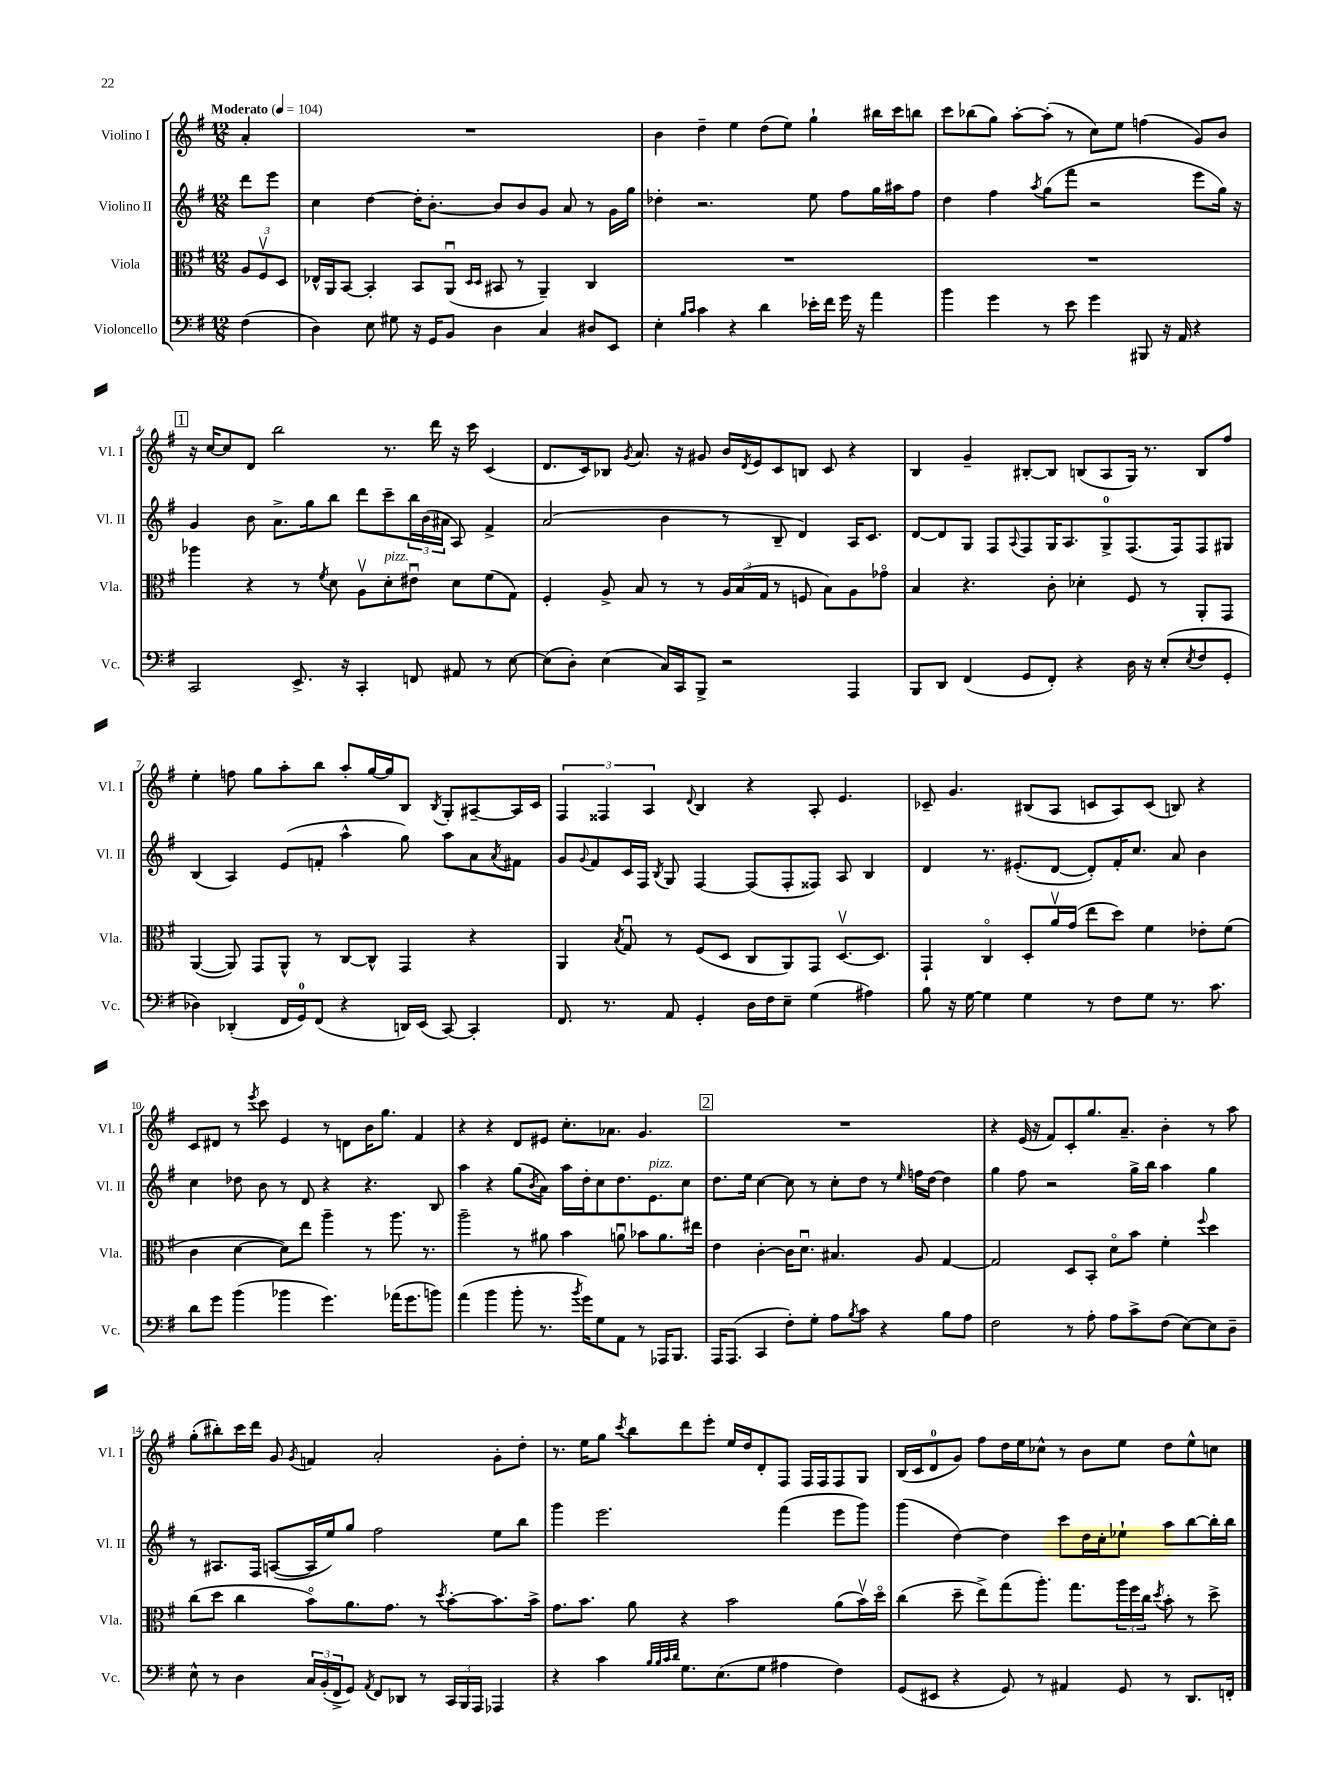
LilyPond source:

<<
\new StaffGroup <<
\new Staff = "s0" \with { instrumentName = "Violino I" shortInstrumentName = "Vl. I" } {
    \clef treble \key g \major \numericTimeSignature \time 12/8 \partial 4 \tempo "Moderato" 4 = 104
    a'4-. |
    R1. |
    b'4 d''4-- e''4 d''8( e''8) g''4-! bis''16 c'''16 b''8 |
    c'''8 bes''8( g''8) a''8~-. a''8-.( r8 c''8) e''8 f''4( g'8) b'8 |
    \mark \markup { \box "1" } r16 c''16~ c''8 d'8 b''2 r8. d'''16 r16 c'''16 c'4( |
    d'8. c'16) bes8 \acciaccatura { g'8 } a'8. r16 gis'8 b'16 \acciaccatura { d'8 } e'16 c'8 b8 c'8 r4 |
    b4 g'4-- bis8~-. bis8 b8( a8 g16) r8. b8 fis''8 |
    e''4-. f''8 g''8 a''8-. b''8 a''8-. g''16~ g''16 b8 \acciaccatura { b8 } g8-. ais8~-- ais16 c'16 |
    \tuplet 3/2 { fis4 fisis4 a4 } \appoggiatura { d'8 } b4 r4 a8-. e'4. |
    ces'8-- g'4. bis8( a8 c'8 a8) c'8( b8) r4 |
    c'8 dis'8 r8 \acciaccatura { e'''8 } c'''8 e'4 r8 d'8 b'16 g''8. fis'4 |
    r4 r4 d'8 eis'8 c''8.-. aes'8. g'4. |
    \mark \markup { \box "2" } R1. |
    r4 e'16( r16 fis'8) c'8-. g''8. a'8.-- b'4-. r8 a''8 |
    g''8-.( bis''8-.) c'''16 d'''16 g'8 \acciaccatura { g'8 } f'4 a'2-. g'8-. d''8-. |
    r8. e''16 g''8 \acciaccatura { c'''8 } b''8 d'''8 e'''8-. e''16 d''16 d'8-. fis8 fis16 fis16 fis8 g8 |
    b16( c'16 d'8-0 g'8) fis''8 d''16 e''16 ces''8-^ r8 b'8 e''8 d''8 e''8-^ c''8 \bar "|." |
}
\new Staff = "s1" \with { instrumentName = "Violino II" shortInstrumentName = "Vl. II" } {
    \clef treble \key g \major \numericTimeSignature \time 12/8 \partial 4
    d'''8 e'''8 |
    c''4 d''4~ d''16-. b'8.~-. b'8 b'8 g'8 a'8 r8 g'16 g''16 |
    des''4-. r2. e''8 fis''8 g''16 ais''16 fis''8 |
    d''4 fis''4 \acciaccatura { a''8 } g''8( fis'''8 r2 e'''8 g''16) r16 |
    \mark \markup { \box "1" } g'4 b'8 a'8.-> g''16 b''8 d'''8 c'''8-- \tuplet 3/2 { b''16 b'16( ais'16 } a8) fis'4-> |
    a'2( b'4 r8 b8-- d'4) a16 c'8. |
    d'8~ d'8 g8 fis8 \appoggiatura { a8 } fis8 g16 a8. g8-0-> fis8.( fis16) fis8 gis8 |
    b4( a4) e'8( f'8-. a''4-^ g''8) a''8 a'8 \acciaccatura { a'8 } fis'8 |
    g'8 \appoggiatura { g'8 } fis'8 c'16 fis16 \acciaccatura { b8 } g8 fis4~ fis8( fis8-. fisis8) a8 b4 |
    d'4 r8. eis'8.-.( d'8~ d'8-.) fis'16-. c''8. a'8 b'4 |
    c''4 des''8 b'8 r8 d'8 r4 r4. b8 |
    a''4 r4 g''8( \acciaccatura { b'8 } a'8) a''16 d''16-. c''8 d''8. e'8.^\markup { \italic "pizz." } c''8 |
    \mark \markup { \box "2" } d''8. e''16 c''4~ c''8 r8 c''8-. d''8 r8 \grace { e''16 } f''16 d''16~ d''4 |
    g''4 fis''8 r2 g''16-> b''16 a''4 g''4 |
    r8 ais8. fis16 a8~( a16 e''16) g''8 fis''2 e''8 b''8 |
    g'''4 e'''2. fis'''4( e'''8 g'''8) |
    g'''4( d''4~) d''4 c'''8 d''16 c''16-. ees''8-! a''8 b''8~ b''16-. b''16 \bar "|." |
}
\new Staff = "s2" \with { instrumentName = "Viola" shortInstrumentName = "Vla." } {
    \clef alto \key g \major \numericTimeSignature \time 12/8 \partial 4
    \tuplet 3/2 { a8 fis8\upbow d8 } |
    ees16-^ a,16 b,8~ b,4-. b,8 a,8\downbow( \grace { d16 d16 } bis,8 r8 a,4--) c4 |
    R1. |
    R1. |
    \mark \markup { \box "1" } aes''4 r4 r8 \acciaccatura { fis'8 } d'8 a8\upbow d'8-.^\markup { \italic "pizz." } eis'8\downbow d'8 fis'8( g8) |
    fis4-. a8-> b8 r8 r8 \tuplet 3/2 { a16 b16( g16 } r8 f8 b8) a8 ges'8\flageolet |
    b4 r4. c'8-. des'4-. fis8 r8 a,8-. g,8 |
    a,4~( a,8) g,8 a,8-^ r8 c8~ c8-^ g,4 r4 |
    a,4 \acciaccatura { b8 } g8\downbow r8 fis8( d8 c8 a,8) g,8 d8.~\upbow d8. |
    g,4-! c4\flageolet d8-. a'16\upbow g'16( e''8 d''8) fis'4 ees'8-. fis'8( |
    c'4 d'4~ d'8) e''8 a''4-- r8 a''8. r8. |
    a''2-- r8 ais'8 b'4 a'8\downbow bes'8 a'8. eis''16 |
    \mark \markup { \box "2" } e'4 c'4~-. c'16 d'8.\downbow bis4. a8 g4~ |
    g2 d8 b,8-. d'8\flageolet b'8 fis'4-. \appoggiatura { fis''8 } d''4 |
    c''8( d''8 c''4 b'8\flageolet) a'8. g'8. r8 \acciaccatura { d''8 } b'8~-. b'8. b'16-> |
    g'8. b'8. a'8 r4 b'2 a'8( b'16\upbow) d''16\flageolet |
    c''4( d''8-- e''8->) g''8( a''8.-.) g''8. \tuplet 3/2 { a''16 fis''16 c''16 } \acciaccatura { d''8 } b'8-. r8 d''8-> \bar "|." |
}
\new Staff = "s3" \with { instrumentName = "Violoncello" shortInstrumentName = "Vc." } {
    \clef bass \key g \major \numericTimeSignature \time 12/8 \partial 4
    fis4( |
    d4) e8 gis8 r16 g,16 b,8 d4 c4 dis8 e,8 |
    e4-. \grace { b16 c'16 } c'4 r4 d'4 ees'16-. fis'16 g'16 r16 a'4 |
    b'4 g'4 r8 e'8 g'4 bis,,8 r16 a,16 r4 |
    \mark \markup { \box "1" } c,2 e,8.-> r16 c,4-. f,8 ais,8 r8 e8~ |
    e8( d8-.) e4( c16) c,16 b,,8-> r2 a,,4 |
    b,,8 d,8 fis,4( g,8 fis,8-.) r4 d16 r16 e8-.( \acciaccatura { e8 } fis8 g,8-. |
    des4) des,4-.( fis,16 g,16-0) fis,8( r4 d,16) e,16( c,8~) c,4-. |
    fis,8. r8. a,8 g,4-. d16 fis16 e8-- g4( ais4) |
    b8 r16 g16~ g4 g4 r8 fis8 g8 r8. c'8. |
    d'8 g'8 b'4( bes'4 g'4.) aes'16( g'8. b'8) |
    a'4( b'4 b'8-. r8. \acciaccatura { b'8 } g'16) g8 a,8 r8 aes,,16 b,,8. |
    \mark \markup { \box "2" } a,,16 a,,8.( c,4 fis8-.) g8-. a8 \acciaccatura { b8 } c'8 r4 b8 a8 |
    fis2 r8 a8-. a8 c'8-> fis8( e8~) e8 d8-- |
    e8-^ r8 d4 \tuplet 3/2 { c16 b,16-.( fis,16-> } g,8) \acciaccatura { a,8 } fis,8 des,8 r8 \tuplet 3/2 { c,16 b,,16 a,,16 } aes,,4 |
    r4 c'4 \grace { b32 b32 c'32 d'32 } g8. e8.( g8 ais4 fis4) |
    g,8( eis,8 r4 g,8) r8 ais,4 g,8 r8 d,8. f,16-. \bar "|." |
}
>>
>>
